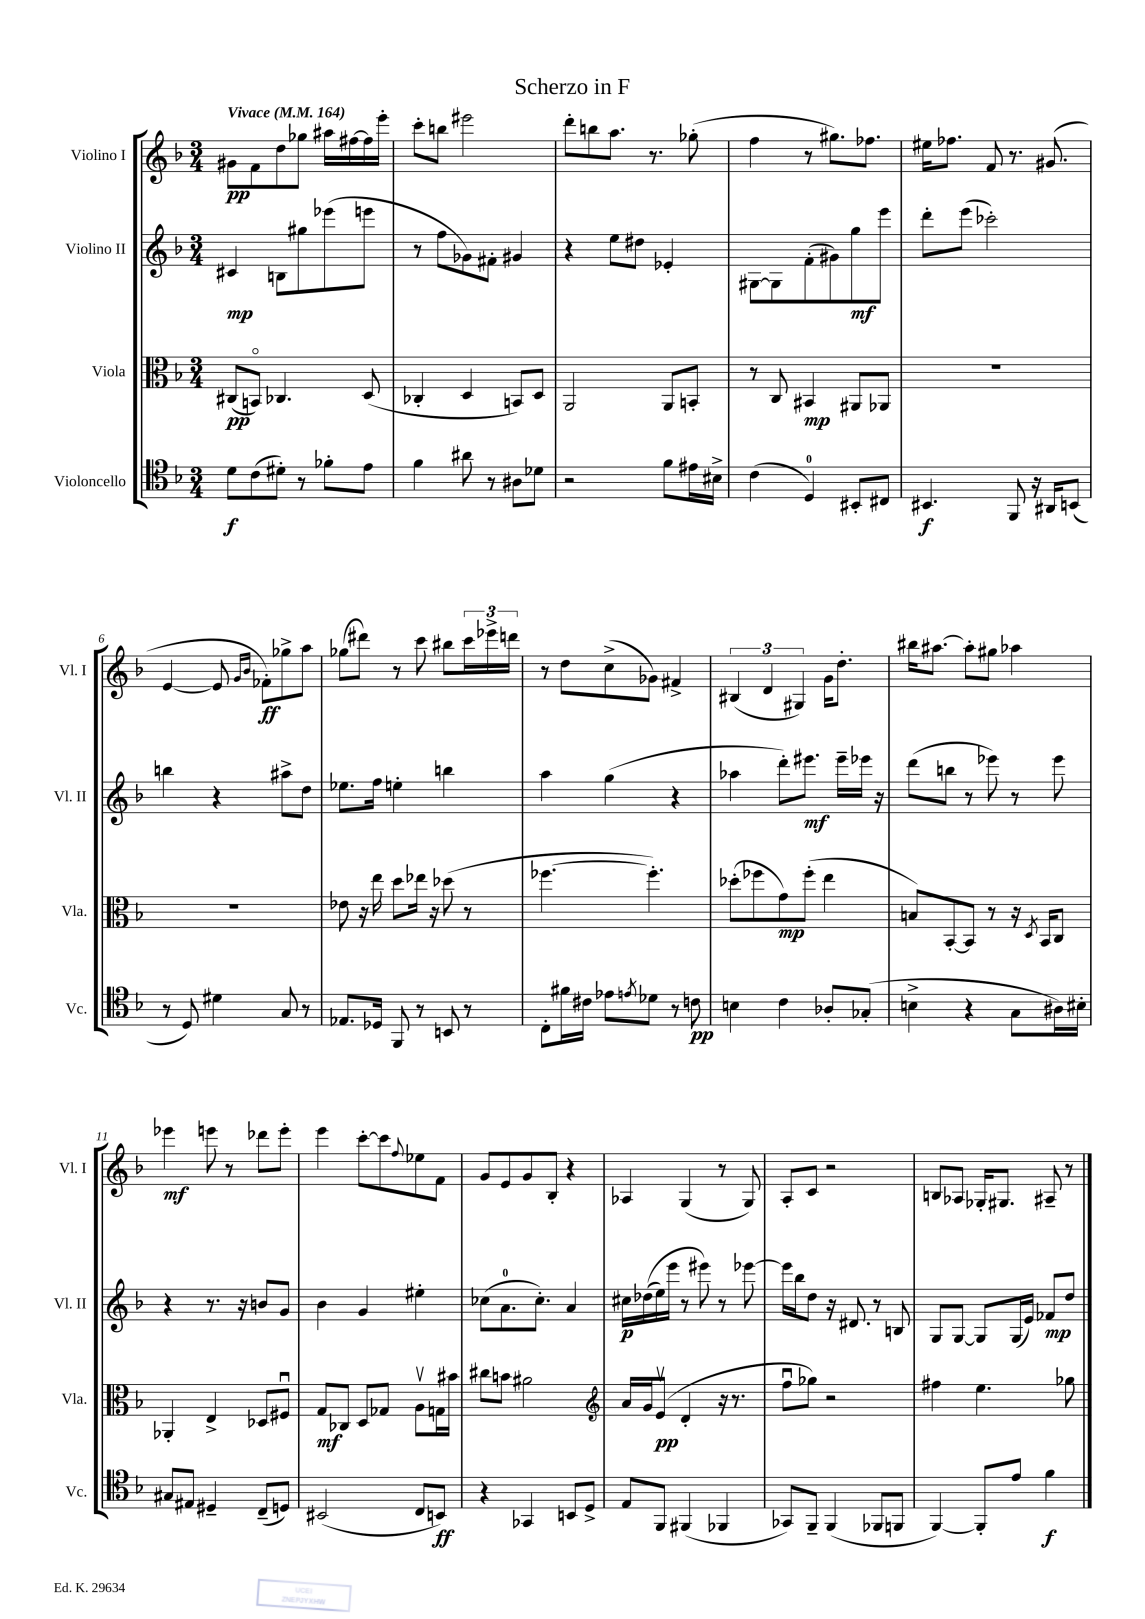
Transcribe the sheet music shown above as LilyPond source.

\header { title = "Scherzo in F" }
<<
\new StaffGroup <<
\new Staff = "s0" \with { instrumentName = "Violino I" shortInstrumentName = "Vl. I" } {
    \clef treble \key f \major \numericTimeSignature \time 3/4 \tempo "Vivace" 4 = 164
    gis'8\pp f'8 d''8 ges''8 ais''16 fis''16~ fis''16 e'''16-. |
    c'''8-. b''8 eis'''2 |
    d'''8-. b''8 a''8. r8. ges''8-.( |
    f''4 r8 gis''8.) fes''8. |
    eis''16 fes''8. f'8 r8. gis'8.( |
    e'4~ e'8 \grace { g'16 bes'16 } fes'8-.\ff) ges''8-> a''8 |
    ges''8( dis'''8) r8 c'''8 bis''8 \tuplet 3/2 { c'''16 ees'''16-> d'''16 } |
    r8 d''8 c''8->( ges'8) fis'4-> |
    \tuplet 3/2 { bis4( d'4 gis4) } g'16 d''8.-. |
    bis''16 ais''8.~ ais''8-. gis''8 aes''4 |
    ees'''4\mf e'''8 r8 des'''8 e'''8-. |
    e'''4 c'''8~-. c'''8 \appoggiatura { f''8 } ees''8 f'8 |
    g'8 e'8 g'8 bes8-. r4 |
    aes4 g4( r8 g8) |
    a8-. c'8 r2 |
    b8 aes8 ges16-. gis8. ais8-- r8 \bar "|." |
}
\new Staff = "s1" \with { instrumentName = "Violino II" shortInstrumentName = "Vl. II" } {
    \clef treble \key f \major \numericTimeSignature \time 3/4
    cis'4\mp b8 gis''8 ees'''8( e'''8 |
    r8 f''8 ges'8) fis'8-. gis'4 |
    r4 e''8 dis''8 ees'4-. |
    gis8~ gis8 f'8-.( gis'8) g''8\mf e'''8 |
    d'''8-. e'''8( ces'''2-.) |
    b''4 r4 ais''8-> d''8 |
    ees''8. f''16 e''4-. b''4 |
    a''4 g''4( r4 |
    aes''4 d'''8-.) eis'''8.\mf eis'''16-- ees'''16 r16 |
    d'''8( b''8 r8 ees'''8) r8 ees'''8 |
    r4 r8. r16 b'8 g'8 |
    bes'4 g'4 eis''4-. |
    ces''8( a'8.-0 ces''8.-.) a'4 |
    cis''16\p des''16(\( e''16) e'''16 r8 eis'''8\) r8 ees'''8~ |
    ees'''16 bes''16 d''8 r16 dis'8. r8 b8 |
    g8 g8~ g8 g16( e'16) fes'8\mp d''8 \bar "|." |
}
\new Staff = "s2" \with { instrumentName = "Viola" shortInstrumentName = "Vla." } {
    \clef alto \key f \major \numericTimeSignature \time 3/4
    cis8\pp( b,8\flageolet) ces4. d8( |
    ces4-. d4 b,8) d8 |
    a,2 a,8 b,8-. |
    r8 c8 bis,4\mp ais,8 aes,8 |
    R2. |
    R2. |
    ees'8 r16 e''16 d''8 ees''16 r16 des''8( r8 |
    fes''4.~ fes''4.-.) |
    des''8-.( fes''8 g'8\mp) fes''8-.( e''4 |
    b8) bes,8~-. bes,8 r8 r16 \acciaccatura { d8 } bes,16 c8 |
    aes,4-. e4-> des8 fis8\downbow |
    g8\mf ces8 d8 ges8 a8\upbow g16 bis'16 |
    cis''8 b'8 ais'2 |
    \clef treble a'16 g'16 e'8\upbow\pp( d'4-. r16 r8. |
    f''8\downbow ges''8) r2 |
    fis''4 e''4. ges''8 \bar "|." |
}
\new Staff = "s3" \with { instrumentName = "Violoncello" shortInstrumentName = "Vc." } {
    \clef tenor \key f \major \numericTimeSignature \time 3/4
    d'8\f c'8( dis'8-.) r8 fes'8-. e'8 |
    f'4 ais'8 r8 ais8 des'8 |
    r2 f'8 eis'16 bis16-> |
    c'4( d4-0) bis,8-. cis8 |
    bis,4.\f f,8 r16 ais,16 b,8( |
    r8 d8) dis'4 g8 r8 |
    ees8. des16 f,8 r8 b,8 r8 |
    c8-. fis'16 cis'16 ees'8 \acciaccatura { e'8 } des'8 r8 c'8\pp |
    b4 c'4 aes8-. ges8-.( |
    b4-> r4 g8 ais16) bis16-. |
    gis8 eis8 dis4-- c8--( d8) |
    bis,2( c8 b,8\ff) |
    r4 ges,4 b,8 d8-> |
    e8 f,8 fis,4( fes,4 |
    ges,8) f,8-- f,4( fes,8 f,8 |
    f,4~) f,8-. e'8 f'4\f \bar "|." |
}
>>
>>
